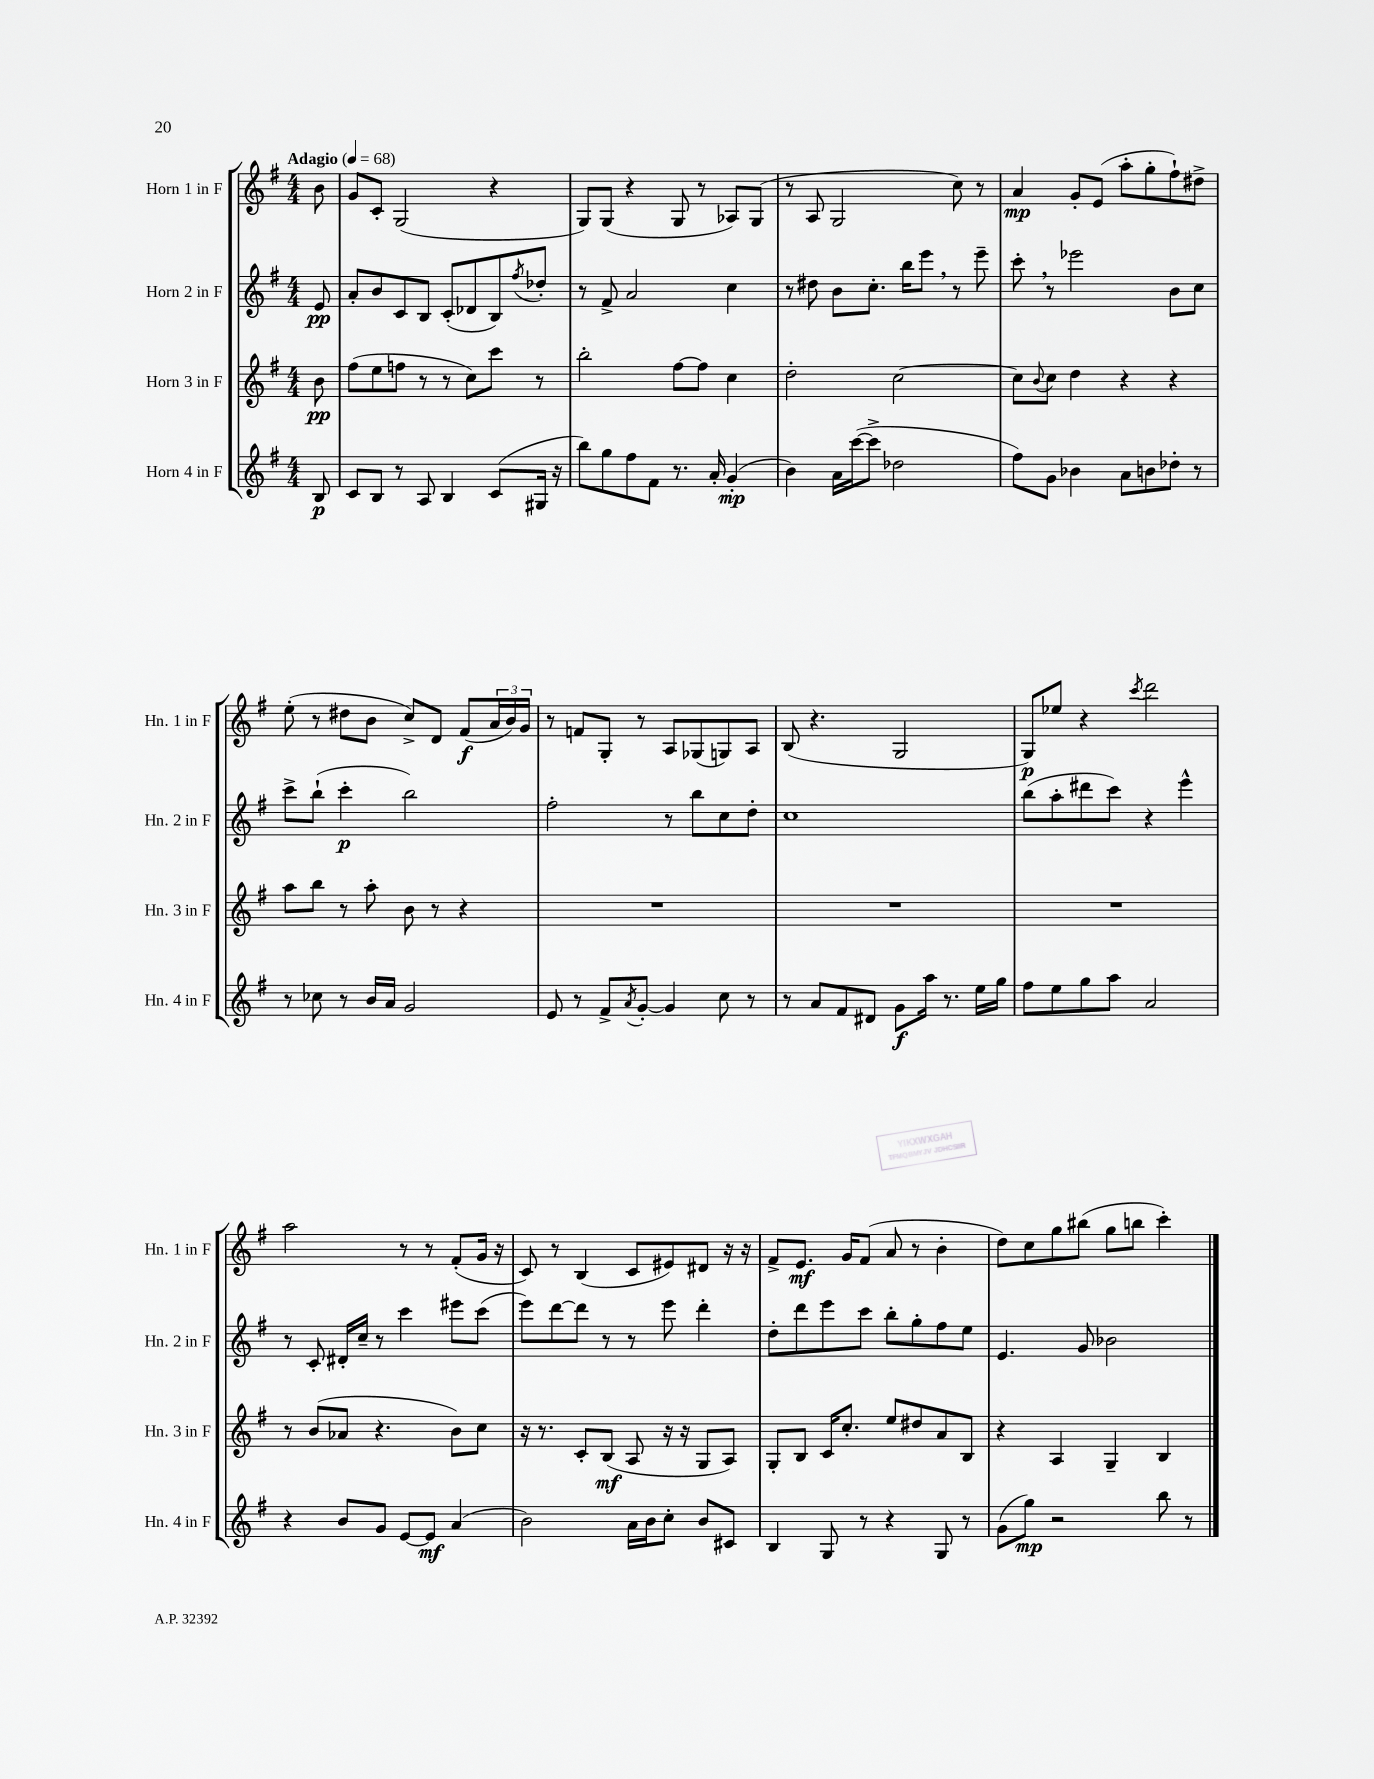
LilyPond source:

<<
\new StaffGroup <<
\new Staff = "s0" \with { instrumentName = "Horn 1 in F" shortInstrumentName = "Hn. 1 in F" } {
    \clef treble \key g \major \numericTimeSignature \time 4/4 \partial 8 \tempo "Adagio" 4 = 68
    b'8 |
    g'8 c'8-. g2( r4 |
    g8) g8( r4 g8 r8 aes8) g8( |
    r8 a8 g2 c''8) r8 |
    a'4\mp g'8-. e'8( a''8-. g''8-. fis''8-!) dis''8-> |
    e''8-.( r8 dis''8 b'8 c''8->) d'8 fis'8\f( \tuplet 3/2 { a'16 b'16) g'16 } |
    r8 f'8 g8-. r8 a8 ges8( g8) a8 |
    b8( r4. g2 |
    g8\p) ees''8 r4 \acciaccatura { c'''8 } d'''2 |
    a''2 r8 r8 fis'8-.( g'16 r16 |
    c'8) r8 b4( c'8 eis'8) dis'8 r16 r16 |
    fis'8-> e'8.\mf g'16 fis'8( a'8 r8 b'4-. |
    d''8) c''8 g''8 bis''8( g''8 b''8 c'''4-.) \bar "|." |
}
\new Staff = "s1" \with { instrumentName = "Horn 2 in F" shortInstrumentName = "Hn. 2 in F" } {
    \clef treble \key g \major \numericTimeSignature \time 4/4 \partial 8
    e'8\pp |
    a'8-. b'8 c'8 b8 c'8-.( des'8 b8) \acciaccatura { fis''8 } des''8-. |
    r8 fis'8-> a'2 c''4 |
    r8 dis''8 b'8 c''8.-. b''16 e'''8 \breathe r8 e'''8-- |
    c'''8-. \breathe r8 ees'''2 b'8 c''8 |
    c'''8-> b''8-!( c'''4-.\p b''2) |
    fis''2-. r8 b''8 c''8 d''8-. |
    c''1 |
    b''8( a''8-. dis'''8 c'''8) r4 e'''4-^ |
    r8 c'8-. dis'16-. c''16-- r8 c'''4 eis'''8 c'''8( |
    e'''8) d'''8~ d'''8 r8 r8 e'''8 d'''4-. |
    d''8-. d'''8 e'''8 c'''8 b''8-. g''8-. fis''8 e''8 |
    e'4. g'8 bes'2 \bar "|." |
}
\new Staff = "s2" \with { instrumentName = "Horn 3 in F" shortInstrumentName = "Hn. 3 in F" } {
    \clef treble \key g \major \numericTimeSignature \time 4/4 \partial 8
    b'8\pp |
    fis''8( e''8 f''8 r8 r8 c''8) c'''8 r8 |
    b''2-. fis''8~ fis''8 c''4 |
    d''2-. c''2~ |
    c''8 \appoggiatura { b'8 } c''8 d''4 r4 r4 |
    a''8 b''8 r8 a''8-. b'8 r8 r4 |
    R1 |
    R1 |
    R1 |
    r8 b'8( aes'8 r4. b'8) c''8 |
    r16 r8. c'8-. b8\mf( a8 r16 r16 g8 a8) |
    g8-. b8 c'16 c''8.-. e''8 dis''8 a'8 b8 |
    r4 a4 g4-- b4 \bar "|." |
}
\new Staff = "s3" \with { instrumentName = "Horn 4 in F" shortInstrumentName = "Hn. 4 in F" } {
    \clef treble \key g \major \numericTimeSignature \time 4/4 \partial 8
    b8\p |
    c'8 b8 r8 a8 b4 c'8( gis16 r16 |
    b''8) g''8 fis''8 fis'8 r8. a'16-. g'4-.\mp( |
    b'4) a'16 c'''16~( c'''8-> des''2 |
    fis''8) g'8 bes'4 a'8 b'8 des''8-. r8 |
    r8 ces''8 r8 b'16 a'16 g'2 |
    e'8 r8 fis'8-> \acciaccatura { a'8 } g'8~-. g'4 c''8 r8 |
    r8 a'8 fis'8 dis'8 g'8\f a''16 r8. e''16 g''16 |
    fis''8 e''8 g''8 a''8 a'2 |
    r4 b'8 g'8 e'8~ e'8\mf a'4( |
    b'2) a'16 b'16 c''8-. b'8 cis'8 |
    b4 g8 r8 r4 g8 r8 |
    g'8( g''8\mp) r2 b''8 r8 \bar "|." |
}
>>
>>
\layout { \context { \Score \remove "Bar_number_engraver" } }
